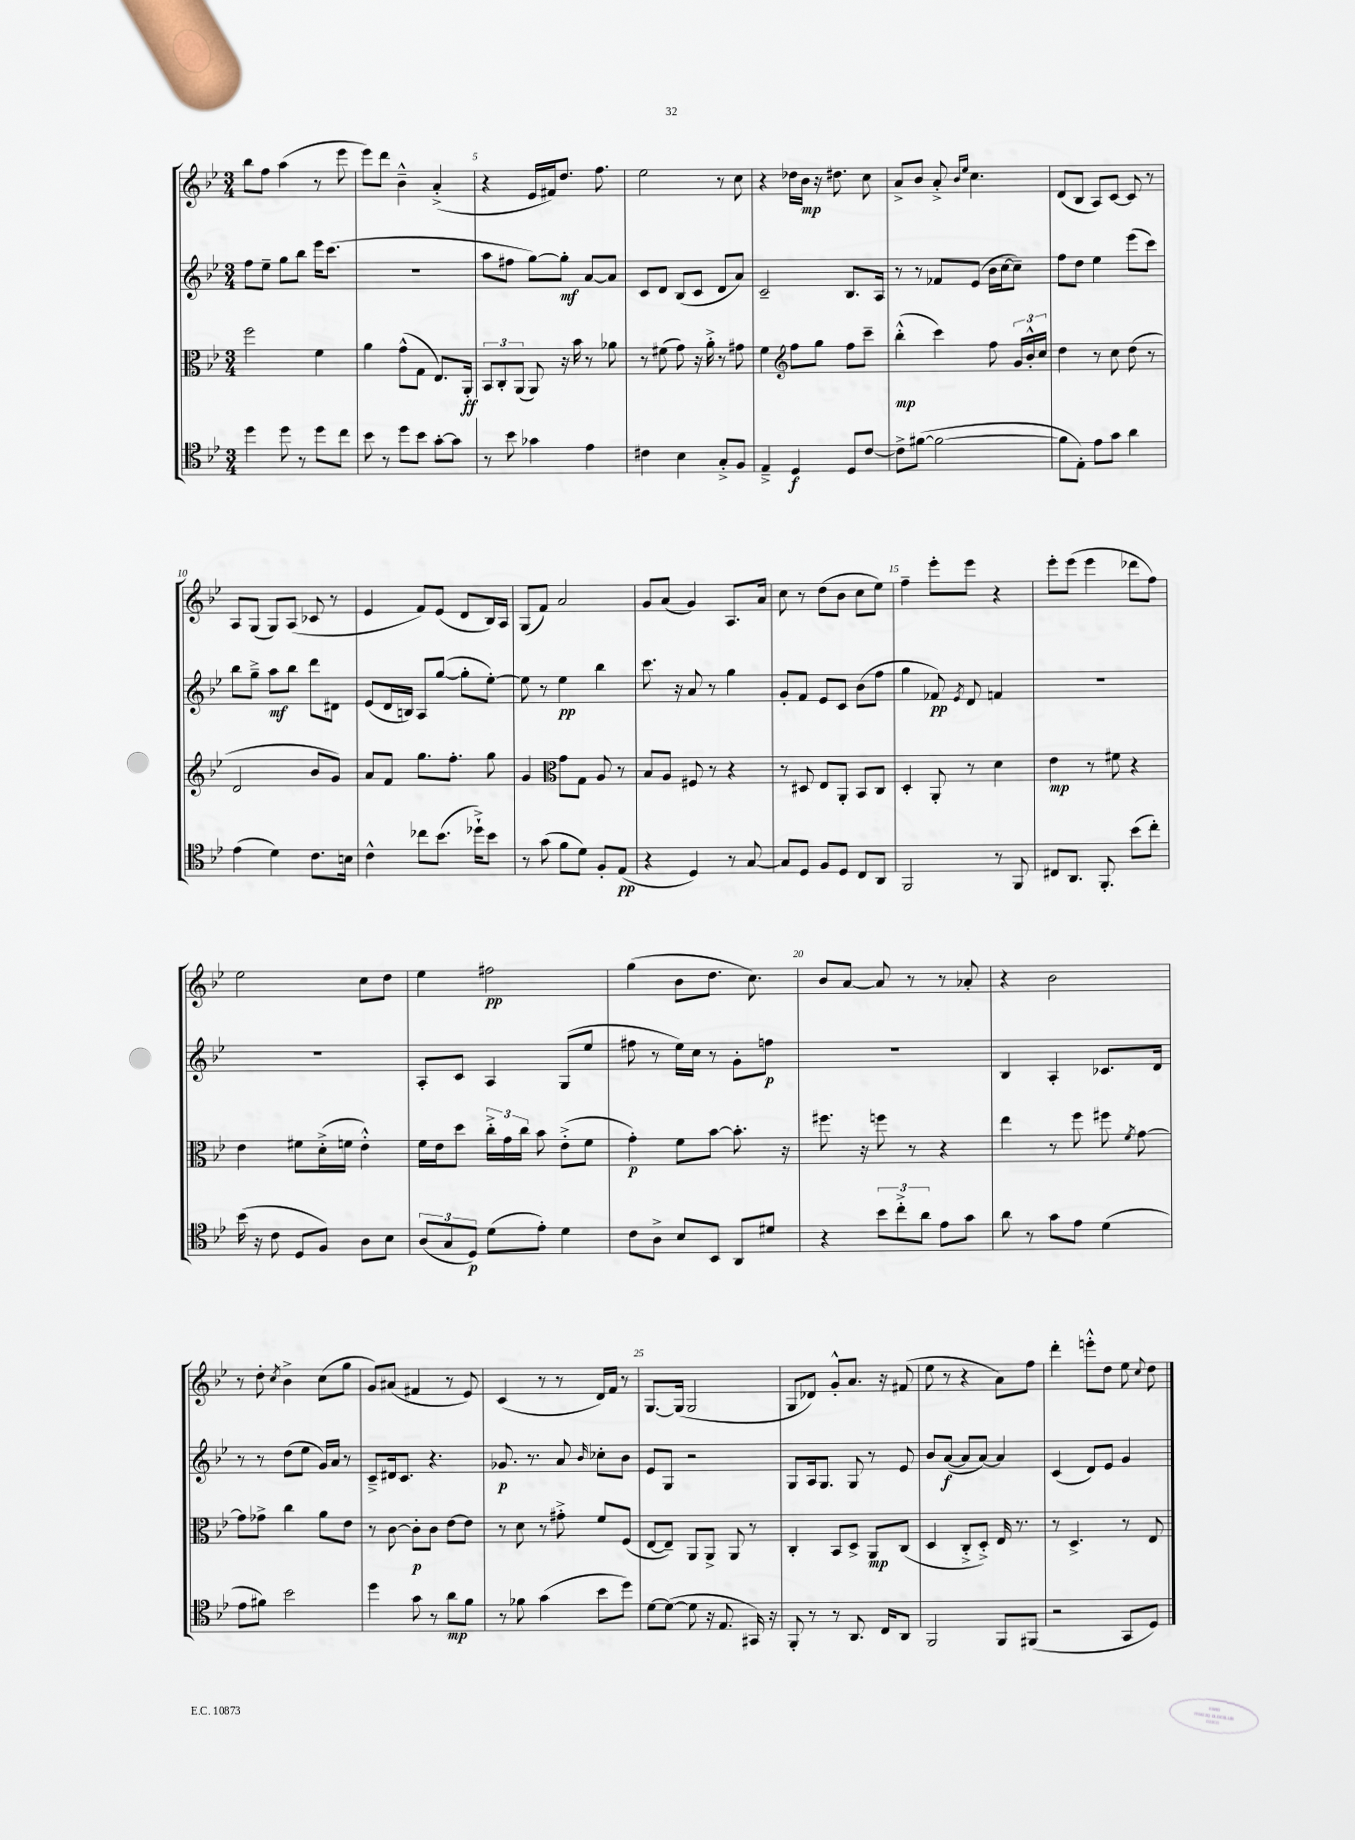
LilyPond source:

<<
\new StaffGroup <<
\new Staff = "s0" {
    \clef treble \key bes \major \numericTimeSignature \time 3/4
    \autoBeamOff bes''8[ f''8] a''4( r8 ees'''8 |
    ees'''8[) d'''8] bes'4---^ a'4-.->( |
    r4 ees'16[ fis'16) d''8.] f''8. |
    ees''2 r8 c''8 |
    r4 des''16[ bes'16]\mp r16 dis''8. c''8 |
    a'8[-> bes'8] a'8-.-> \grace { bes'16[ ees''16] } c''4. |
    d'8[( bes8] a8[) c'8]~ c'8 r8 |
    a8[ g8]( g8[) a8]( ces'8 r8 |
    ees'4 f'8[) ees'8]( d'8[ bes16) a16] |
    g8[( f'8]) a'2 |
    g'8[ a'8]( g'4) a8.[ a'16] |
    c''8 r8 d''8[( bes'8] c''8[ ees''8]) |
    f''4-- ees'''8[-. ees'''8] r4 |
    ees'''8[-. ees'''8]( ees'''4 des'''8[ f''8]) |
    ees''2 c''8[ d''8] |
    ees''4 fis''2\pp |
    g''4( bes'8[ d''8.] c''8.) |
    bes'8[ a'8]~ a'8 r8 r8 aes'8-. |
    r4 bes'2 |
    r8 d''8-. \acciaccatura { c''8 } bes'4-> c''8[( g''8] |
    g'8[) ais'8]( fis'4 r8 ees'8) |
    c'4( r8 r8 d'16[) f'16] r8 |
    g8.[~ g16]( g2 |
    g8[ des'8]) g'8[-.-^ a'8.] r16 fis'8( |
    ees''8 r8 r4 a'8[) f''8] |
    d'''4-. e'''8[-.-^ d''8] ees''8 \appoggiatura { c''8 } d''8 \bar "|." |
}
\new Staff = "s1" {
    \clef treble \key bes \major \numericTimeSignature \time 3/4
    \autoBeamOff f''8[ ees''8]-- g''8[ bes''8] ees'''16[ c'''8.]( |
    R2. |
    a''8[ fis''8] g''8[~) g''8]-.\mf a'8[~ a'8] |
    c'8[ d'8] bes8[( c'8] d'8[ a'8]) |
    c'2-- bes8.[ a16] |
    r8 r8 fes'8[ ees'8]( bes'16[ c''16~ c''8]--) |
    f''8[ d''8] ees''4 ees'''8[( c'''8]) |
    bes''8[ g''8]---> a''8[\mf bes''8] d'''8[ dis'8] |
    ees'8[( d'16 b16]) a8[ g''8]~( g''8[-. ees''8]~-.) |
    ees''8 r8 ees''4\pp bes''4 |
    c'''8. r16 a'8 r8 g''4 |
    g'8[-. f'8] ees'8[ c'8] bes'8[( f''8] |
    g''4 fes'8\pp) \acciaccatura { ees'8 } d'8 f'4 |
    R2. |
    R2. |
    a8[-. c'8] a4 g8[( ees''8] |
    fis''8 r8 ees''16[) c''16] r8 g'8[-. f''8]\p |
    R2. |
    bes4 a4-. ces'8.[ d'16] |
    r8 r8 d''8[( ees''8] g'16[) a'16] r8 |
    c'8[---> dis'16 c'8.] r4. |
    ges'8.\p r8. a'8 \grace { bes'16 } ces''8[-. bes'8] |
    ees'8[ g8] r2 |
    g8[ a16 g8.] g8 r8 ees'8 |
    bes'8[ a'8]~\f( a'8[ a'8]~) a'4 |
    c'4( d'8[) ees'8] g'4 \bar "|." |
}
\new Staff = "s2" {
    \clef alto \key bes \major \numericTimeSignature \time 3/4
    \autoBeamOff f''2 f'4 |
    a'4 g'8[-^( g8] ees8.[) a,16]-.\ff |
    \tuplet 3/2 { bes,8[ c8-. a,8]( } a,8) r16 bes'16 r8 aes'8 |
    r8 fis'8( g'8) r16 a'16-.-> r8 gis'8 |
    f'4 \clef treble f''8[ g''8] f''8[ c'''8]-- |
    bes''4-.-^\mp( c'''4) f''8 \tuplet 3/2 { g'16[ bes'16-.-^ c''16] } |
    d''4 r8 c''8 d''8( r8 |
    d'2 bes'8[ g'8]) |
    a'8[ f'8] g''8.[ f''8.]-. g''8 |
    g'4 \clef alto g'8[ g8] a8 r8 |
    bes8[ a8] fis8 r8 r4 |
    r8 dis8 ees8[ a,8]-. bes,8[ c8] |
    d4-. a,8-. r8 d'4 |
    ees'4\mp r8 fis'8 r4 |
    ees'4 fis'8[ d'16-.->( f'16] ees'4-.-^) |
    f'16[ ees'16 d''8] \tuplet 3/2 { c''16[-.-> g'16 c''16] } bes'8 ees'8[-.->( f'8] |
    g'4-.\p) f'8[ bes'8]~ bes'8.-. r16 |
    fis''8. r16 f''8 r8 r4 |
    ees''4 r8 f''8 fis''8 \acciaccatura { f'8 } g'8~ |
    g'8[ ges'8]-> c''4 a'8[ ees'8] |
    r8 c'8~ c'8[-.\p c'8] ees'8[~ ees'8] |
    r8 d'8 r8 gis'8-.-> f'8[ f8]( |
    ees8[~ ees8]--) a,8[ a,8]-> a,8 r8 |
    c4-. bes,8[ d8]-> a,8[\mp c8]( |
    d4 c8[-.-> d8]-.->) ees16 r8. |
    r8 d4.-> r8 ees8 \bar "|." |
}
\new Staff = "s3" {
    \clef tenor \key bes \major \numericTimeSignature \time 3/4
    \autoBeamOff d''4 d''8 r8 d''8[ c''8] |
    bes'8 r8 d''8[ bes'8] g'8[~-. g'8] |
    r8 bes'8 ges'4 ees'4 |
    cis'4 bes4 g8[-.-> f8] |
    ees4---> d4\f d8[ c'8]~ |
    c'8[-> fis'8]~( fis'2~ |
    fis'8[ ees8]-.) ees'8[ g'8] a'4 |
    ees'4( d'4) c'8.[ b16] |
    c'4-^ ces''8[ bes'8.]( des''16[-!->) bes'8] |
    r8 g'8( f'8[ d'8]) f8[-. ees8]\pp( |
    r4 d4) r8 g8~ |
    g8[ d8] f8[ d8] c8[ a,8] |
    f,2 r8 f,8 |
    cis8[ a,8.] f,8.-. bes'8[( c''8]-.) |
    bes'16( r16 c'8 d8[ f8]) a8[ bes8] |
    \tuplet 3/2 { a8[( g8 d8]\p) } d'8[( ees'8]-.) d'4 |
    c'8[ a8]-> bes8[ bes,8] a,8[ dis'8] |
    r4 \tuplet 3/2 { bes'8[ c''8-.-> a'8] } ees'8[ g'8] |
    a'8 r8 g'8[ ees'8] d'4( |
    ees'8[ fis'8]) bes'2 |
    d''4 g'8 r8 a'8[\mp f'8] |
    r8 fes'8 g'4( bes'8[ d''8]) |
    d'8[~ d'8]~( d'8 r16 ees8. gis,16) r16 |
    f,8-. r8 r8 a,8. c16[ a,8] |
    f,2 f,8[ fis,8]( |
    r2 g,8[ d8]) \bar "|." |
}
>>
>>
\layout { \context { \Score currentBarNumber = #3 \override BarNumber.break-visibility = ##(#f #t #t) barNumberVisibility = #(every-nth-bar-number-visible 5) } }
